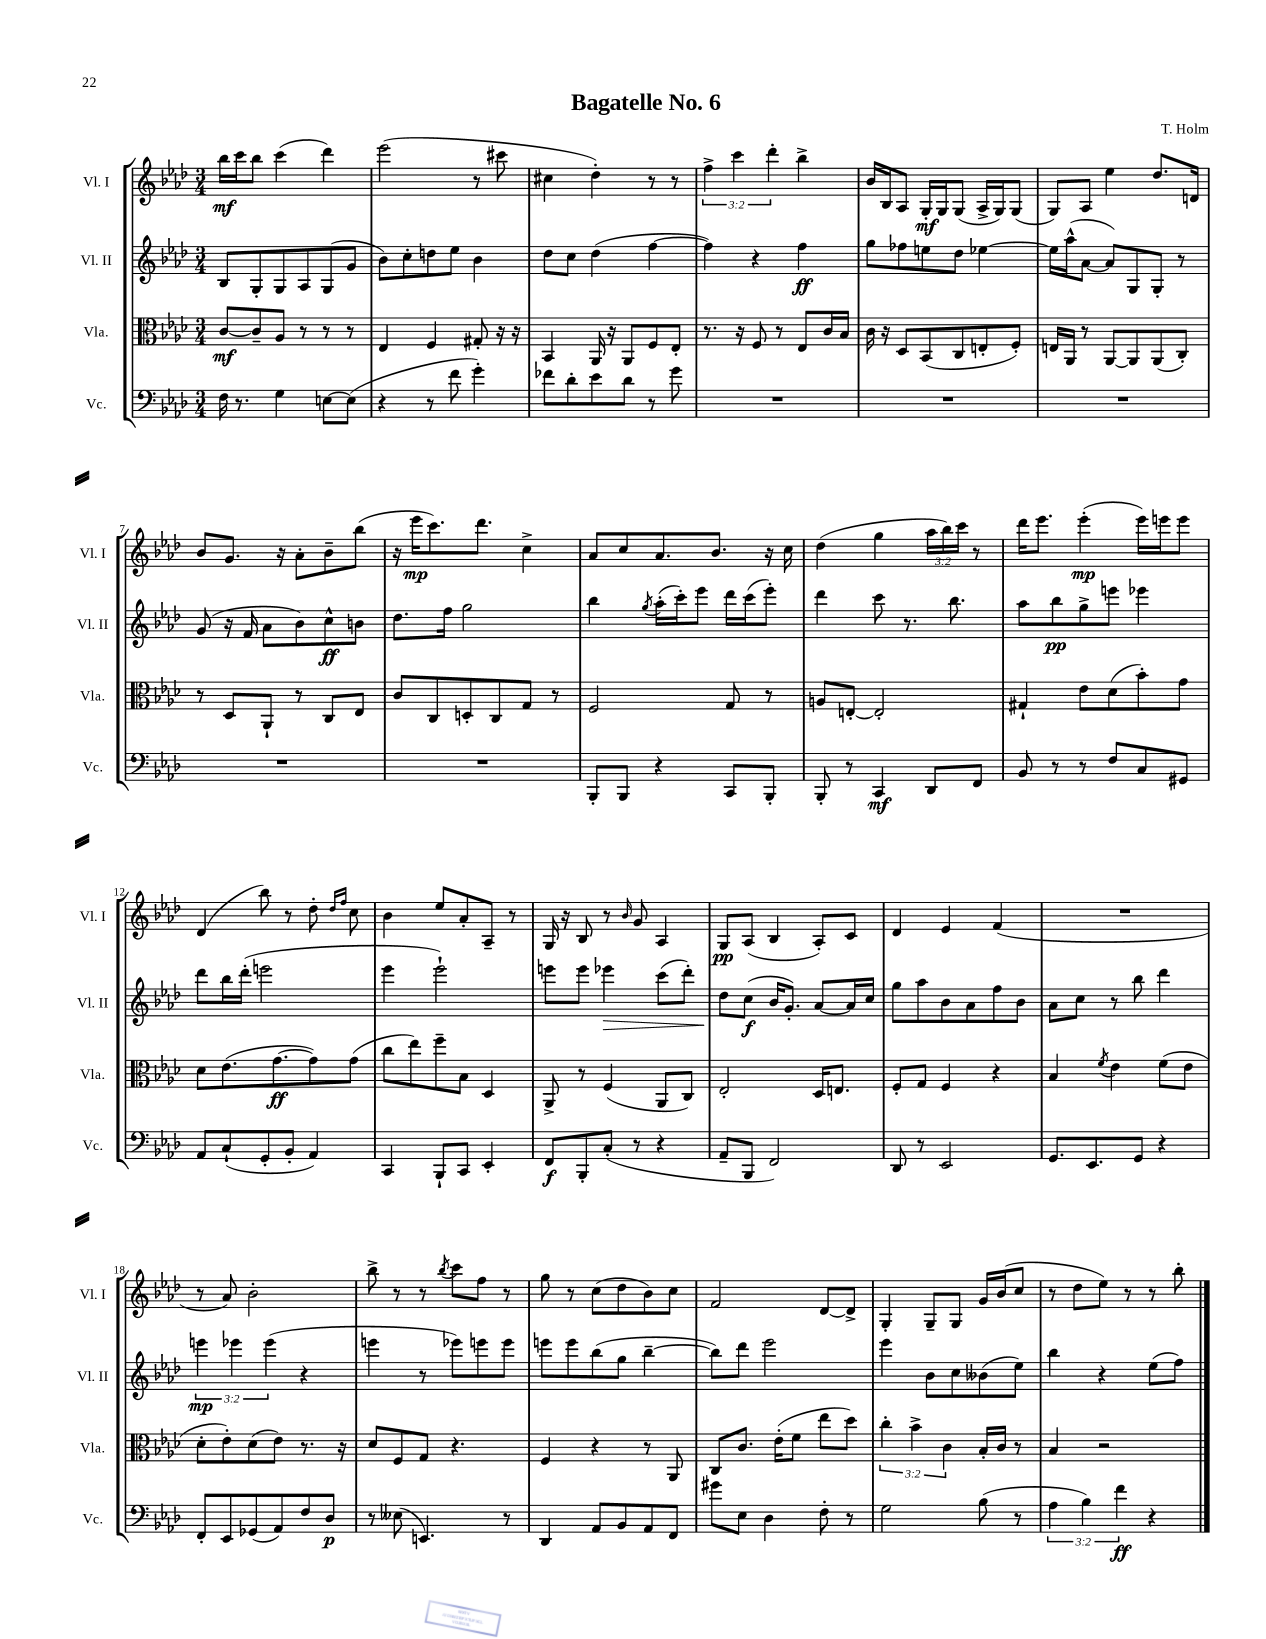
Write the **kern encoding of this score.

**kern	**kern	**kern	**kern
*staff4	*staff3	*staff2	*staff1
*clefF4	*clefC3	*clefG2	*clefG2
*k[b-e-a-d-]	*k[b-e-a-d-]	*k[b-e-a-d-]	*k[b-e-a-d-]
*M3/4	*M3/4	*M3/4	*M3/4
16F\	[8c/L	8B-/L	16bb-\LL
8.r	.	.	16ccc\J
.	8c~/]	8G'/	8bb-\J
4G\	8A-/J	8G/	(4ccc\
.	8r	8A-/	.
[8E\L	8r	(8G/	4ddd-\)
(8E\]J	8r	8g/J	.
=	=	=	=
4r	4E-/	8b-\L)	(2eee-\
.	.	8cc'\	.
8r	4F/	8dd\	.
8f\	.	8ee-\J	.
4g'\)	8G#'/	4b-\	8r
.	16r	.	8ccc#\
.	16r	.	.
=	=	=	=
8f-\L	4BB-/	8dd-\L	4cc#\
8d-'\	.	8cc\J	.
8e-\	16AA-/	(4dd-\	4dd-'\)
.	16r	.	.
8d-\J	8AA-/L	.	.
8r	8F/	[4ff\	8r
8g\	8E-'/J	.	8r
=	=	=	=
2.r	8.r	4ff\])	6ff^\
.	.	.	6ccc\
.	16r	.	.
.	8F/	4r	.
.	.	.	6ddd-'\
.	8r	.	.
.	8E-/L	4ff\	4bb-^\
.	16c/L	.	.
.	16B-/JJ	.	.
=	=	=	=
2.r	16c\	8gg\L	16b-/LL
.	16r	.	16B-/J
.	8D-/L	8ff-\	8A-/J
.	(8BB-/	8ee\	16G'/LL
.	.	.	16G/J
.	8C/	8dd-\J	(8G/J
.	8E'/	[4ee-\	16A-^/LL
.	.	.	16G/J)
.	8F'/J)	.	(8G/J
=	=	=	=
2.r	16E/LL	16ee-\]LL	8G/L)
.	16AA-/JJ	(16aa-^^\J	.
.	8r	[8a-\J	8A-/J
.	[8AA-/L	8a-/]L)	4ee-\
.	8AA-/]	8G/	.
.	(8AA-/	8G'/J	8.dd-/L
.	8C'/J)	8r	.
.	.	.	16d/Jk
=	=	=	=
2.r	8r	(8g/	8b-/L
.	8D-/L	16r	8.g/J
.	.	16f/	.
.	8AA-`/J	8a-\L	.
.	.	.	16r
.	8r	8b-\)	8a-'\L
.	8C/L	8cc^^\	8b-~\
.	8E-/J	8b\J	(8bb-\J
=	=	=	=
2.r	8c/L	8.dd-\L	16r
.	.	.	16eee-\LK
.	8C/	.	8.ccc\)
.	.	16ff\Jk	.
.	8D'/	2gg\	.
.	.	.	8.ddd-\J
.	8C/	.	.
.	8G/J	.	4cc^\
.	8r	.	.
=	=	=	=
8BBB-'/L	2F/	4bb-\	8a-/L
8BBB-/J	.	.	8cc/
.	.	8qgg/	.
4r	.	(16aa-'\LL	8.a-/
.	.	16ccc'\J)	.
.	.	8eee-\J	.
.	.	.	8.b-/J
8CC/L	8G/	16ddd-\LL	.
.	.	(16ccc\J	.
8BBB-'/J	8r	8eee-'\J)	16r
.	.	.	16cc\
=	=	=	=
8BBB-'/	8A/L	4ddd-\	(4dd-\
8r	[8E'/J	.	.
4CC/	2E'/]	8ccc\	4gg\
.	.	8.r	.
8DD-/L	.	.	24aa-\LL
.	.	.	24bb-\)
.	.	8.bb-\	.
.	.	.	24ccc\JJ
8FF/J	.	.	8r
=	=	=	=
8BB-/	4G#`/	8aa-\L	16ddd-\LK
.	.	.	8.eee-\J
8r	.	8bb-\	.
8r	8e-\L	8gg^\	(4eee-'\
8F/L	(8d-\	8eee\J	.
8C/	8b-'\)	4eee-\	16eee-\LL)
.	.	.	16eee\J
8GG#/J	8g\J	.	8eee\J
=	=	=	=
8AA-/L	8d-\L	8ddd-\L	(4d-/
(8C`/	(8.e-\	16bb-\L	.
.	.	(16ddd-'\JJ	.
8GG'/	.	2eee\	8bb-\)
.	[8.g\	.	.
8BB-'/J	.	.	8r
4AA-/)	8g\])	.	8dd-'\
.	.	.	16qqdd-/LL
.	.	.	16qqff/JJ
.	(8g\J	.	8cc\
=	=	=	=
4CC/	8cc\L	4eee-\	4b-\
.	8ee-\)	.	.
8BBB-`/L	8ff~\	2eee-`\)	8ee-/L
8CC/J	8B-\J	.	8a-'/
4EE-'/	4D-/	.	8A-~/J
.	.	.	8r
=	=	=	=
8FF/L	8AA-^/	8eee\L	16G/
.	.	.	16r
8BBB-'/	8r	8eee\J	8B-/
(8C'/J	(4F/	4eee-\	8r
.	.	.	16qqb-/
8r	.	.	8g/
4r	8AA-/L	(8ccc\L	4A-/
.	8C/J)	8ddd-'\J)	.
=	=	=	=
8AA-~/L	2E-'/	8dd-\L	8G/L
8BBB-/J	.	(8cc\J	(8A-/J
2FF/)	.	16b-/LK	4B-/
.	.	8.g'/J)	.
.	16D-/LK	[8a-/L	8A-'/L)
.	8.E/J	.	.
.	.	16a-/]L	8c/J
.	.	16cc/JJ	.
=	=	=	=
8DD-/	8F'/L	8gg\L	4d-/
8r	8G/J	8aa-\	.
2EE-/	4F/	8b-\	4e-/
.	.	8a-\	.
.	4r	8ff\	(4f/
.	.	8b-\J	.
=	=	=	=
8.GG/L	4B-/	8a-\L	2.r
.	.	8cc\J	.
8.EE-/	.	.	.
.	8qf/	.	.
.	4e-\	8r	.
8GG/J	.	8bb-\	.
4r	(8f\L	4ddd-\	.
.	8e-\J	.	.
=	=	=	=
8FF'/L	8d-'\L	6eee\	8r
8EE-/	8e-'\)	.	8a-/)
.	.	6eee-\	.
(8GG-/	(8d-\	.	2b-'\
.	.	(6eee-\	.
8AA-/)	8e-\J)	.	.
8F/	8.r	4r	.
8D-/J	.	.	.
.	16r	.	.
=	=	=	=
8r	8d-/L	4eee\	8bb-^\
(8E--\	8F/	.	8r
4.EE/)	8G/J	8r	8r
.	.	.	8qbb-/
.	4.r	8eee-\L)	8ccc\L
.	.	8eee\	8ff\J
8r	.	8eee\J	8r
=	=	=	=
4DD-/	4F/	8eee\L	8gg\
.	.	8eee\	8r
8AA-/L	4r	(8bb-\	(8cc\L
8BB-/	.	8gg\J	8dd-\
8AA-/	8r	[4bb-~\	8b-\)
8FF/J	8AA-/	.	8cc\J
=	=	=	=
8g#\L	8C/L	8bb-\]L)	2f/
8E-\J	8.c/J	8ddd-\J	.
4D-\	.	2eee-\	.
.	(16e-'\LK	.	.
.	8f\J	.	.
8F'\	8ee-\L	.	[8d-/L
8r	8dd-\J)	.	8d-^/]J
=	=	=	=
2G\	6cc'\	4eee-\	4G'/
.	6b-^\	.	.
.	.	8b-\L	8G~/L
.	6c\	.	.
.	.	8cc\	8G/J
(8B-\	16B-'/LL	(8b--\	16g/LL
.	16c/JJ	.	(16b-/J
8r	8r	8ee-\J)	8cc/J
=	=	=	=
6A-\	4B-/	4bb-\	8r
.	.	.	8dd-\L
6B-\)	.	.	.
.	2r	4r	8ee-\J)
6f\	.	.	.
.	.	.	8r
4r	.	(8ee-\L	8r
.	.	8ff\J)	8bb-'\
==	==	==	==
*-	*-	*-	*-
